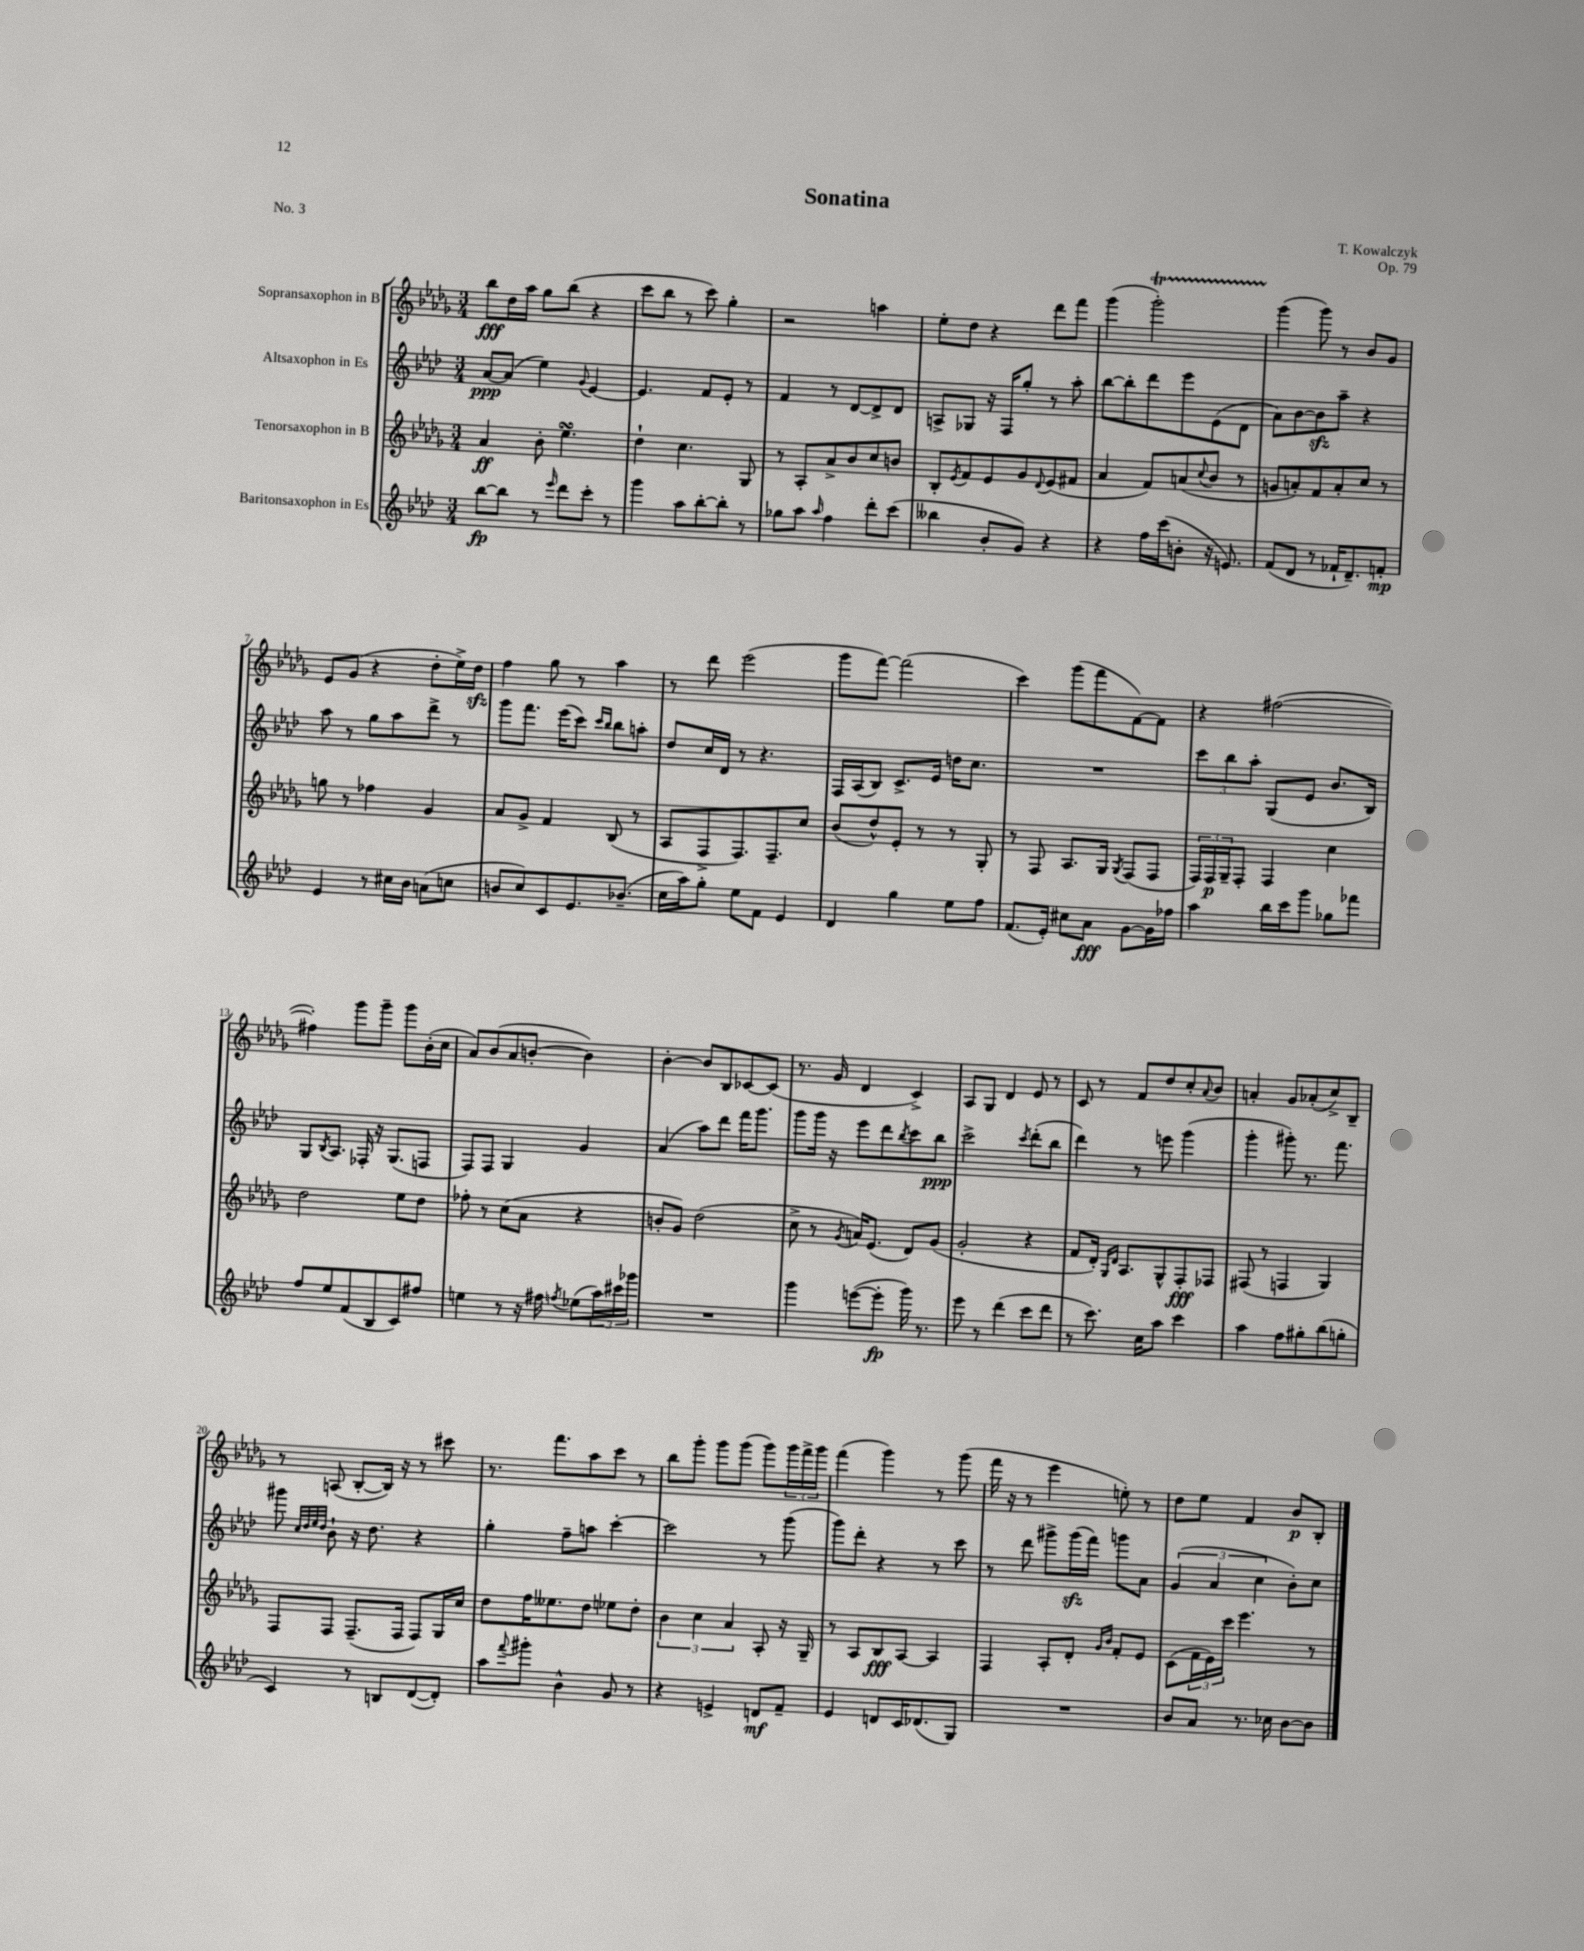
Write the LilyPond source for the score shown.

\header { title = "Sonatina" composer = "T. Kowalczyk" opus = "Op. 79" piece = "No. 3" }
<<
\new StaffGroup <<
\new Staff = "s0" \with { instrumentName = "Sopransaxophon in B" } {
    \clef treble \key des \major \numericTimeSignature \time 3/4
    bes''8\fff des''16 aes''16 ges''8 bes''8( r4 |
    c'''8 bes''8 r8 c'''8) ges''4-. |
    r2 a''4 |
    ees''8-. des''8 r4 des'''8 f'''8 |
    ges'''4( ges'''2-.\startTrillSpan) |
    ges'''4\stopTrillSpan( ges'''8) r8 bes'8 ges'8 |
    ees'8 ges'8( r4 des''8-. ees''16->) des''16\sfz |
    f''4 ges''8 r8 aes''4 |
    r8 des'''8 ees'''2( |
    ges'''8 f'''8~) f'''2( |
    c'''4) ges'''8( f'''8 f'8~) f'8 |
    r4 fis''2~( |
    fis''4-.) ges'''8 ges'''8-- ges'''8 bes'16-.( c''16 |
    aes'8) bes'8( aes'8 b'8~-. b'4) |
    bes'4~-. bes'8 bes8 ces'8~ ces'8( |
    r8. ges'16 des'4 c'4->) |
    aes8 ges8 des'4 ees'8 r8 |
    c'8 r8 f'8 des''8 c''8-. \appoggiatura { aes'8 } bes'8 |
    a'4-. ges'8 aes'8-.( c''8->) bes8-- |
    r8 a8( bes8~-. bes16) r16 r8 cis'''8 |
    r8. f'''8. aes''8 c'''8 r8 |
    bes''8 ges'''8-. ges'''8 ges'''8( ges'''8) \tuplet 3/2 { ges'''16 f'''16-> ges'''16 } |
    f'''4( ges'''4) r8 ges'''8( |
    f'''16 r16 r8 ees'''4 e''8-.) r8 |
    des''8 ees''8 f'4 bes'8\p bes8-. \bar "|." |
}
\new Staff = "s1" \with { instrumentName = "Altsaxophon in Es" } {
    \clef treble \key aes \major \numericTimeSignature \time 3/4
    aes'8~\ppp aes'8( ees''4) \appoggiatura { g'8 } ees'4~ |
    ees'4. f'8 ees'8-. r8 |
    f'4 r8 des'8~ des'8-> des'8 |
    a8-> ges8 r16 f16 g''8-. r8 aes''8-. |
    bes''8~ bes''8-. des'''8 ees'''8 ees'8( des'8 |
    aes'8) bes'8~ bes'8\sfz aes''8-- r4 |
    aes''8 r8 g''8 aes''8 des'''8-> r8 |
    g'''8 f'''8. ees'''16( c'''8) \grace { c'''16 bes''16 } bes''8 a''8-. |
    des''8 c''16 des'16 r8 r4. |
    f16 aes16( bes8) c'8.-> ees'16 d''16 c''8. |
    R2. |
    \tuplet 3/2 { c'''8 bes''8 aes''8-. } g8( ees'8 bes'8. bes16) |
    g8 \acciaccatura { bes8 } aes8. fes16-. r16 g8.( f8 |
    f8) f8 g4 g'4 |
    aes'4( aes''8) des'''8 f'''16 g'''8. |
    g'''8 g'''16 r16 ees'''8 des'''8 \acciaccatura { bes''8 } c'''8 bes''8\ppp |
    c'''2-> \acciaccatura { c'''8 } des'''8-.( bes''8 |
    des'''4) r8 e'''8 g'''4( |
    g'''4-. gis'''8-.) r8. f'''8. |
    gis'''8 \grace { c''32 des''32 ees''32 des''32 } bes'8-! r16 des''8. r4 |
    g''4-. f''8-- a''8 c'''4~-. |
    c'''2 r8 g'''8( |
    g'''8) des'''8-. r4 r8 c'''8 |
    r8 des'''8 gis'''8-> gis'''16\sfz( f'''16) g'''8 aes'8 |
    \tuplet 3/2 { g'4( aes'4 c''4 } bes'8-.) c''8 \bar "|." |
}
\new Staff = "s2" \with { instrumentName = "Tenorsaxophon in B" } {
    \clef treble \key des \major \numericTimeSignature \time 3/4
    aes'4\ff bes'8-. ees''4.\turn |
    des''4-! c''4. ges8 |
    r8 aes8-. aes'8-> bes'8 c''8 b'8 |
    bes8-. \acciaccatura { ees'8 } f'8 ees'8 ges'8 \appoggiatura { des'8 } ees'8( fis'8 |
    aes'4 f'8) a'8( \appoggiatura { c''8 } bes'8 r8 |
    g'8 a'8-.) f'8 a'8-. c''8 r8 |
    g''8 r8 fes''4 ges'4 |
    aes'8 ges'8-> f'4 bes8( r8 |
    aes8 f8-> f8.) f8.-- c''8 |
    bes'8( des''8-^) ees'8-. r8 r8 ges8-. |
    r8 f8 aes8. ges16 \acciaccatura { ges8 } f8( f8 |
    \tuplet 3/2 { f16) f16\p ges16-- } f8-. f4 c''4 |
    des''2 ees''8 des''8 |
    fes''8-. r8 c''8( aes'8 r4 |
    b'8-. ges'8) des''2( |
    c''8-> r8 \acciaccatura { ges'8 } a'16) ees'8.( des'8) ges'8( |
    ges'2-. r4 |
    f'8 des'16-.) \grace { ges16 des'16 } aes8. ges8-^ f8-.\fff fes8 |
    fis8( r8 f4 ges4) |
    f8 f8 f8.--( f16 f8) ges16 c''16 |
    des''8 f''16 eeses''8. des''8 ees''8 des''8-. |
    \tuplet 3/2 { bes'4 c''4 aes'4 } aes8-. r16 ges16-- |
    r8 aes8 bes8\fff aes8~ aes4 |
    f4 aes8-. des'8-. \grace { ges'16 bes'16 } f'8-. ees'8 |
    c'8( \tuplet 3/2 { f'16 ees'16) c'''16 } ees'''4. r8 \bar "|." |
}
\new Staff = "s3" \with { instrumentName = "Baritonsaxophon in Es" } {
    \clef treble \key aes \major \numericTimeSignature \time 3/4
    bes''8~\fp bes''8 r8 \grace { ees'''16 } des'''8 c'''8-. r8 |
    g'''4 aes''8 bes''8~-. bes''8-. r8 |
    ges''8 aes''8 \grace { aes''16 } f''4 des'''8-. c'''8( |
    beses''4 bes'8-. g'8) r4 |
    r4 f''16 c'''16( b'8-. r16 e'8.) |
    f'8( des'8 r8 fes'16-! des'8.--) f'8-.\mp |
    ees'4 r8 cis''16 bes'16 a'8( c''8 |
    b'8 c''8) c'8 ees'8. bes'8.--( |
    c''16 aes''16) g''8-. ees''8 f'8 ees'4 |
    des'4 g''4 ees''8 f''8 |
    f'8.( ees'16-.) cis''8 aes'8\fff g'8~ g'16 fes''16 |
    aes''4 bes''16 c'''16 g'''8 ges''8 fes'''8 |
    f''8 ees''8 f'8( bes8 c'8) fis''8 |
    e''4 r8 r16 fis''16 \acciaccatura { f''8 } ees''8( \tuplet 3/2 { aes''16) cis'''16 ges'''16 } |
    R2. |
    g'''4 e'''8~( e'''8-.\fp g'''16) r8. |
    ees'''8 r8 des'''4( c'''8 des'''8 |
    r8 c'''8.) c''16 aes''8 c'''4 |
    aes''4 f''8 gis''8-. bes''8( g''8-. |
    c'4) r8 b8 des'8~( des'8-.) |
    aes''8 \appoggiatura { f'''8 } gis'''8-. bes'4-^ g'8 r8 |
    r4 e'4-> d'8\mf f'8-- |
    ees'4 d'8 c'16 des'8.( g8) |
    R2. |
    bes'8 aes'8 r8. ces''16 bes'8~ bes'8 \bar "|." |
}
>>
>>
